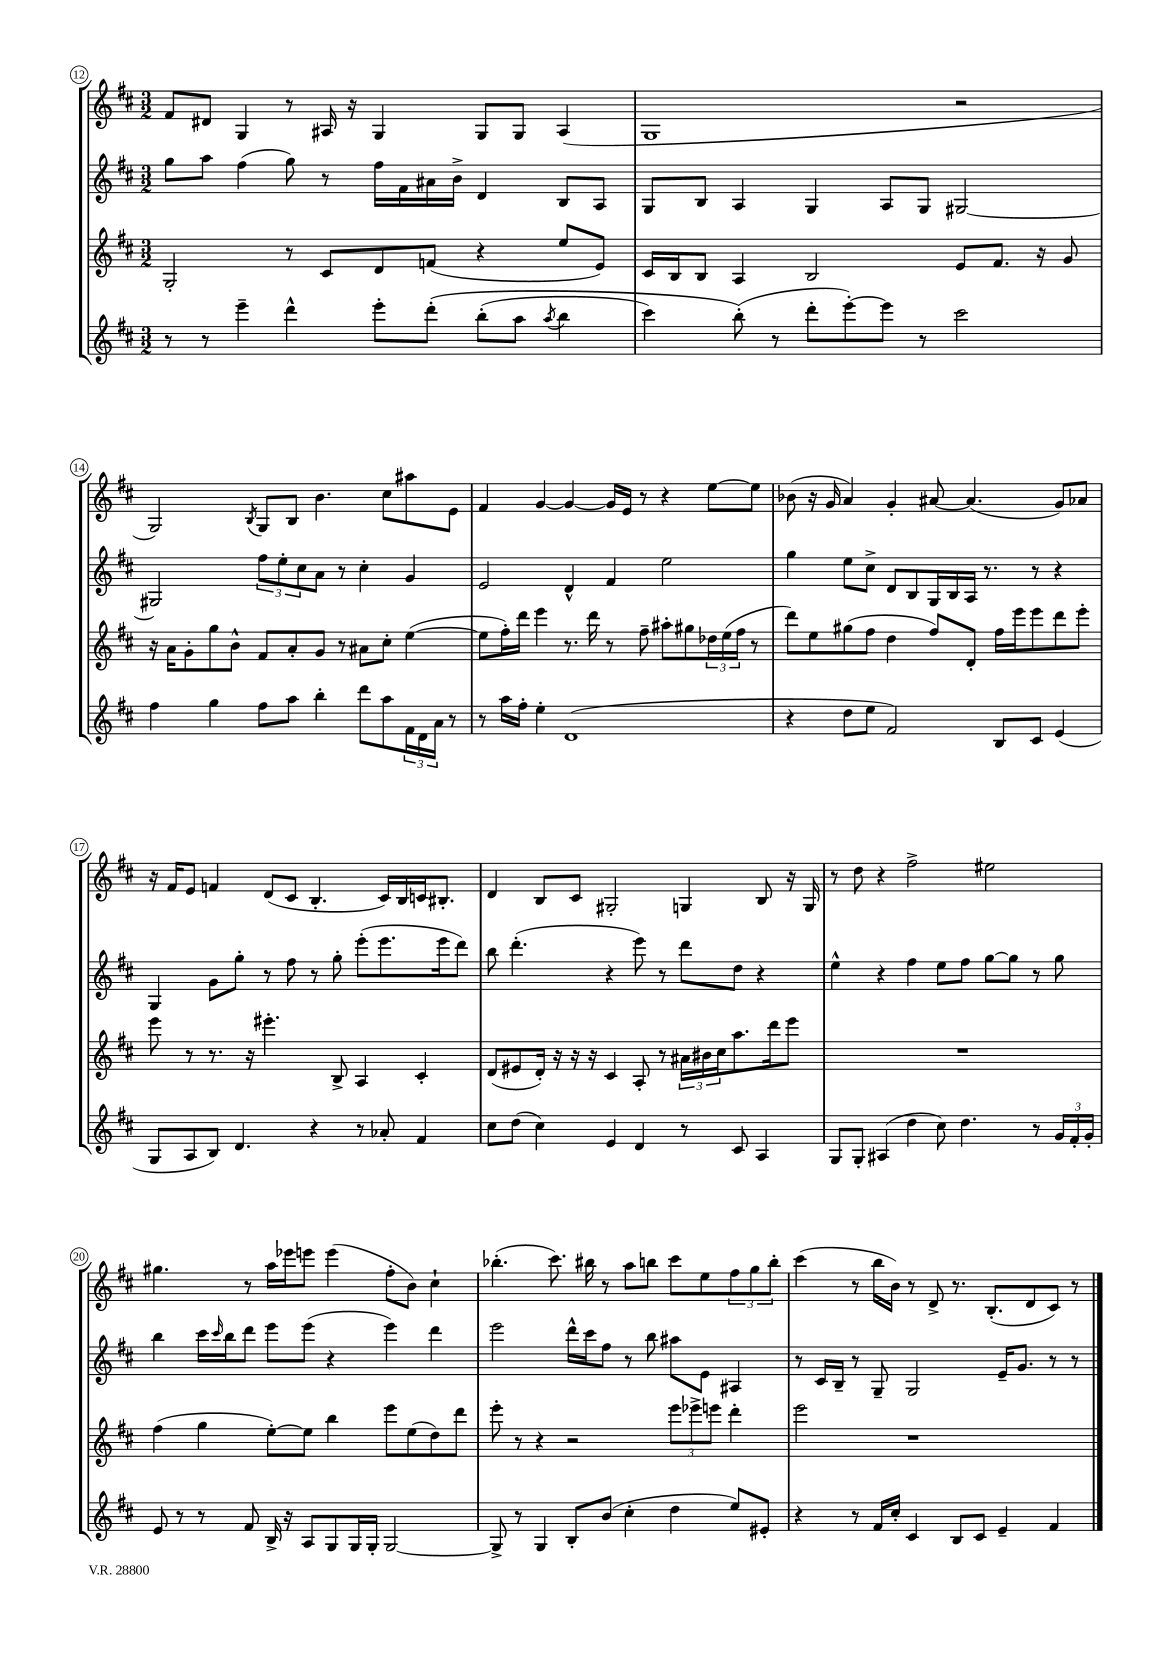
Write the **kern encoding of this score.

**kern	**kern	**kern	**kern
*staff4	*staff3	*staff2	*staff1
*clefG2	*clefG2	*clefG2	*clefG2
*k[f#c#]	*k[f#c#]	*k[f#c#]	*k[f#c#]
*M3/2	*M3/2	*M3/2	*M3/2
8r	2G'	8gg	8f#
8r	.	8aa	8d#
4eee~	.	(4ff#	4G
4ddd^^	8r	8gg)	8r
.	8c#	8r	16A#
.	.	.	16r
8eee'	8d	16ff#	4G
.	.	16f#	.
&(8ddd'	(8f	16a#	.
.	.	16b^	.
(8bb'	4r	4d	8G
8aa	.	.	8G
8qaa	.	.	.
4bb	8ee	8B	(4A#
.	8e)	8A	.
=	=	=	=
4ccc#)	16c#	8G	1G
.	16B	.	.
.	8B	8B	.
(8bb'&)	4A	4A	.
8r	.	.	.
8ddd'	2B	4G	.
[8eee')	.	.	.
8eee]	.	8A	.
8r	.	8G	.
2ccc#	8e	[2G#	2r
.	8.f#	.	.
.	16r	.	.
.	8g	.	.
=	=	=	=
4ff#	16r	2G#]	2G)
.	16a	.	.
.	8g'	.	.
4gg	8gg	.	.
.	8b^^	.	.
.	.	.	8qB
8ff#	8f#	12ff#	8G
.	.	12ee'	.
8aa	8a'	.	8B
.	.	12cc#	.
4bb'	8g	8a	4.b
.	8r	8r	.
8ddd	8a#	4cc#'	.
8aa	8cc#'	.	8cc#
24f#	([4ee	4g	8aa#
24d	.	.	.
24a	.	.	.
8r	.	.	8e
=	=	=	=
8r	8ee]	2e	4f#
16aa	16ff#')	.	.
16ff#'	16ddd	.	.
4ee'	4eee	.	[4g
(1d	8.r	4d^^	4g_
.	16ddd	.	.
.	8r	4f#	16g]
.	.	.	16e
.	8ff#~	.	8r
.	8aa#'	2ee	4r
.	8gg#	.	.
.	24dd-	.	[8ee
.	(24ee	.	.
.	24ff#	.	.
.	8r	.	8ee]
=	=	=	=
4r	8ddd)	4gg	(8b-
.	8ee	.	16r
.	.	.	16g
8dd	(8gg#	8ee	4a)
8ee	8ff#	8cc#^	.
2f#)	4dd	8d	4g'
.	.	8B	.
.	8ff#)	16G	[8a#
.	.	16B	.
.	8d'	16A	(4.a#]
.	.	8.r	.
8B	16ff#	.	.
.	16eee	.	.
8c#	8eee	8r	.
(4e	8ddd	4r	8g)
.	8eee'	.	8a-
=	=	=	=
8G	8eee	4G	16r
.	.	.	16f#
8A	8r	.	8e
8B)	8.r	8g	4f
4.d	.	8gg'	.
.	16r	.	.
.	4.eee#'	8r	(8d
.	.	8ff#	8c#
4r	.	8r	4.B'
.	8B^	8gg'	.
8r	4A	(8eee'	.
8a-'	.	8.eee	16c#)
.	.	.	16B
4f#	4c#'	.	16c
.	.	16eee	8.B#'
.	.	8ddd)	.
=	=	=	=
8cc#	(8d	8bb	4d
(8dd	8e#	(4.ddd'	.
4cc#)	16d')	.	8B
.	16r	.	.
.	16r	.	8c#
.	16r	.	.
4e	4c#	4r	2G#'
4d	8A'	8eee)	.
.	8r	8r	.
8r	24a#	8ddd	4G
.	24b#	.	.
.	24cc#	.	.
8c#	8.aa	8dd	.
4A	.	4r	8B
.	16ddd	.	.
.	8eee	.	16r
.	.	.	16G
=	=	=	=
8G	1.r	4ee^^	8r
8G'	.	.	8dd
(4A#	.	4r	4r
4dd	.	4ff#	2ff#^
8cc#)	.	8ee	.
4.dd	.	8ff#	.
.	.	[8gg	2ee#
.	.	8gg]	.
8r	.	8r	.
24g	.	8gg	.
24f#'	.	.	.
24g'	.	.	.
=	=	=	=
8e	(4ff#	4bb	4.gg#
8r	.	.	.
8r	4gg	16ccc#	.
.	.	16qqccc#	.
.	.	16bb	.
8f#	.	8ddd	8r
16B^	[8ee')	8eee	16aa
16r	.	.	16eee-
8A	8ee]	(8eee	8eee
8G	4bb	4r	(4eee
16G	.	.	.
16G'	.	.	.
[2G	8eee	4eee)	8ff#'
.	(8ee	.	8b)
.	8dd)	4ddd	4cc#`
.	8ddd	.	.
=	=	=	=
8G^]	8eee'	2eee	(4.bb-'
8r	8r	.	.
4G	4r	.	.
.	.	.	8.ccc#)
8B'	2r	16ddd^^	.
.	.	16ccc#	16bb#
(8b	.	8ff#	8r
4cc#'	.	8r	8aa
.	.	8bb	8bb
4dd	12eee	8aa#	8ccc#
.	12eee-^	.	.
.	.	8e	8ee
.	12eee	.	.
8ee)	4ddd'	4A#	12ff#
.	.	.	12gg
8e#'	.	.	.
.	.	.	12bb'
=	=	=	=
4r	2eee	8r	(4ccc#
.	.	16c#	.
.	.	16B~	.
8r	.	8r	8r
16f#	.	8G~	16bb
16cc#'	.	.	16b)
4c#	1r	2G	8r
.	.	.	8d^
8B	.	.	8.r
8c#	.	.	.
.	.	.	(8.B'
4e~	.	16e~	.
.	.	8.g	.
.	.	.	8d
4f#	.	8r	8c#)
.	.	8r	8r
==	==	==	==
*-	*-	*-	*-
